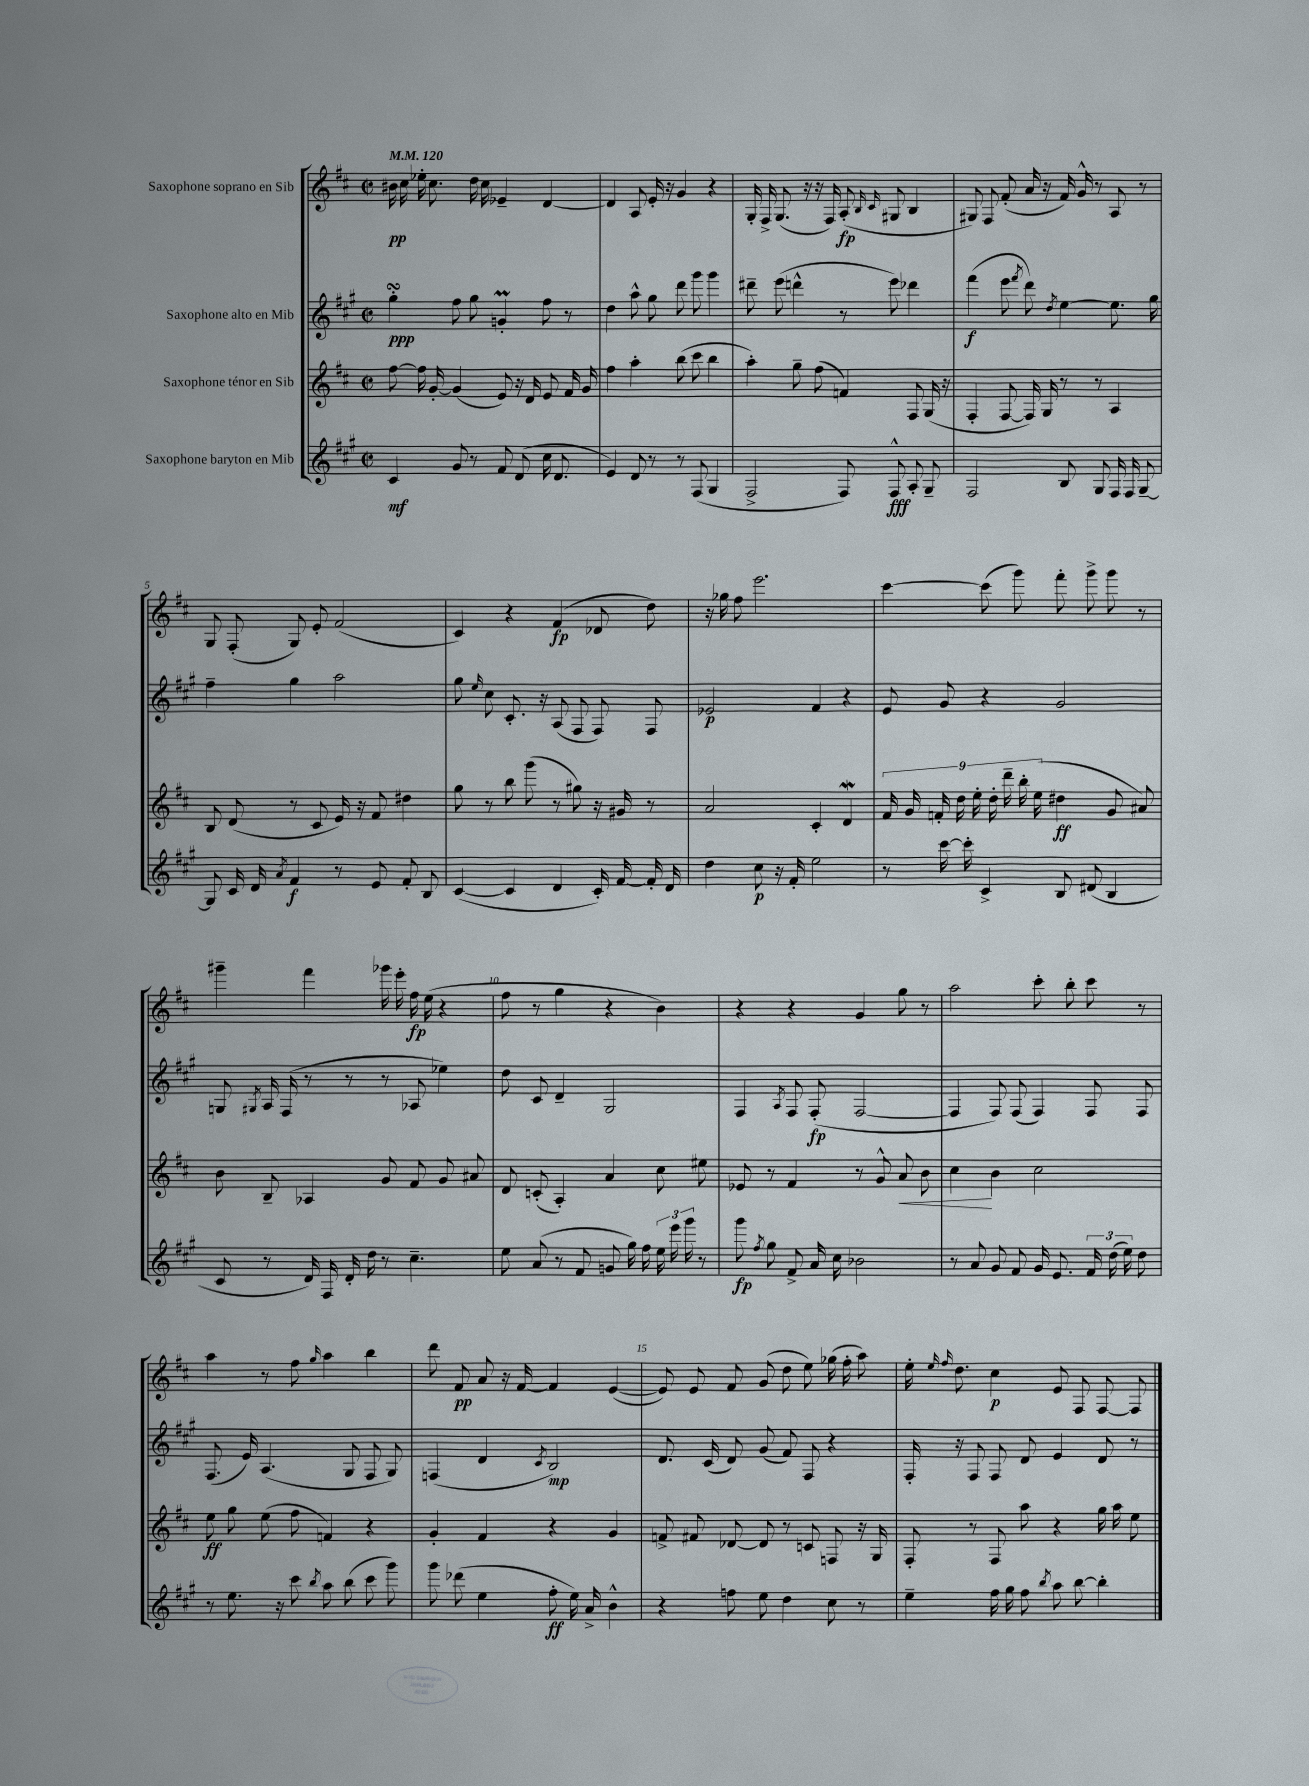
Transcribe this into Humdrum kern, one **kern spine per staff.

**kern	**kern	**kern	**kern
*staff4	*staff3	*staff2	*staff1
*clefG2	*clefG2	*clefG2	*clefG2
*k[f#c#g#]	*k[f#c#]	*k[f#c#g#]	*k[f#c#]
*M2/2	*M2/2	*M2/2	*M2/2
*met(c|)	*met(c|)	*met(c|)	*met(c|)
*MM120	*MM120	*MM120	*MM120
4c#/	[8ff#\	4gg#'\	16b#\
.	.	.	16cc#\
.	16ff#\]	.	16ee-'\
.	[16g'/	.	8.cc#\
8g#/	(4g/]	8ff#\	.
8r	.	8gg#\	16dd\
.	.	.	16cc#\
8f#/	8e/)	4g'/	4e-~/
(8d/	16r	.	.
.	16d/	.	.
16cc#\	8e/	8ff#\	[4d/
8.d/	.	.	.
.	16f#/	8r	.
.	16g/	.	.
=	=	=	=
4e/)	4ff#\	4dd\	4d/]
8d/	4aa'\	8aa^^\	8A/
8r	.	8gg#\	16e'/
.	.	.	16r
8r	(8bb\	8ddd\	4g/
(8F#/	8ccc#\	8ggg#\	.
4G#/	4bb\	4ggg#\	4r
=	=	=	=
2F#^/	4aa'\)	8ddd#~\	16G'/
.	.	.	16F#^/
.	.	(8eee\	(8.G/
.	8gg~\	4ddd^^\	.
.	.	.	16r
.	(8ff#\	.	16r
.	.	.	16F#/)
8F#/)	4f/)	8r	(8A'/
.	.	.	16qqB/
.	.	.	16qqc#/
8F#^^/	.	8eee\)	8G#/
8A'/	8F#/	4ddd-\	4B/
8G#~/	(16G/	.	.
.	16r	.	.
=	=	=	=
2F#/	4F#'/	(4fff#\	8G#/)
.	.	.	8F#/
.	[8F#/	8eee\	(8f#'/
.	.	8qfff#/	.
.	16F#/])	8ddd\)	16a/
.	16G/	.	16r
.	.	8qdd/	.
8B/	8r	[4ee\	16f#/)
.	.	.	16g^^/
8G#/	8r	.	8r
16F#/	4A/	8.ee\]	8A/
16F#/	.	.	.
[8G#~/	.	.	8r
.	.	16gg#\	.
=	=	=	=
8G#/]	8B/	4ff#~\	8G/
16c#/	(8d/	.	(8F#'/
16d/	.	.	.
8qa/	.	.	.
4f#/	8r	4gg#\	8G/)
.	8c#/	.	8e'/
8r	16e/)	2aa\	(2f#/
.	16r	.	.
8e/	8f#/	.	.
8f#'/	4dd#\	.	.
8B/	.	.	.
=	=	=	=
([4c#/	8gg\	8gg#\	4c#/)
.	.	16qqee/	.
.	8r	8cc#\	.
4c#/]	8bb\	8.c#'/	4r
.	(8ggg\	.	.
.	.	16r	.
4d/	8r	(8A/	(4f#/
.	8gg#\)	8F#/	.
16c#'/)	16r	8F#/)	8d-/
[16f#/	16g#/	.	.
16f#'/]	8r	8F#/	8dd\)
16d/	.	.	.
=	=	=	=
4dd\	2a/	2e-/	16r
.	.	.	16gg-\
.	.	.	8ff#\
8cc#\	.	.	2.eee\
16r	.	.	.
16f#'/	.	.	.
2ee\	4c#'/	4f#/	.
.	4d/	4r	.
=	=	=	=
8r	18f#/	8e/	[4ccc#\
.	18g/	.	.
.	18f'/	.	.
[16ccc#\	.	8g#/	.
.	18dd\	.	.
16ccc#'\]	.	.	.
.	18ee'\	.	.
4c#^/	.	4r	(8ccc#\]
.	18dd'\	.	.
.	18ddd~\	.	.
.	.	.	8ggg\)
.	18bb'\	.	.
.	(18ee\	.	.
8B/	4dd#\	2g#/	8fff#'\
(8d#/	.	.	8ggg^\
4B/	8g/	.	8ggg\
.	8a#/)	.	8r
=	=	=	=
8c#/	8b\	8G/	4ggg#~\
.	.	8qG#/	.
8r	8B~/	16A/	.
.	.	(16F#/	.
16d/)	4A-/	8r	4fff#\
16F#/	.	.	.
16d'/	.	8r	.
16dd\	.	.	.
8r	8g/	8r	16ggg-\
.	.	.	16eee'\
4.cc#~\	8f#/	8A-/	16ff#\
.	.	.	(16ee\
.	8g/	4ee-\)	4r
.	8a#/	.	.
=	=	=	=
8ee\	8d/	8dd\	8ff#\
(8a/	(8c'/	8c#/	8r
8r	4A'/)	4d~/	4gg\
8f#/	.	.	.
8g/	4a/	2G#/	4r
16gg#\)	.	.	.
16ff#\	.	.	.
24ee\	8cc#\	.	4b\)
24eee\	.	.	.
24ggg#\	.	.	.
8r	8ee#\	.	.
=	=	=	=
8ggg#\	8e-/	4F#/	4r
8qff#/	.	.	.
8gg#\	8r	.	.
.	.	8qA/	.
8f#^/	4f#/	8F#/	4r
16a/	.	(8F#'/	.
16cc#\	.	.	.
2b-\	8r	[2F#/	4g/
.	8g^^/	.	.
.	8a/	.	8gg\
.	8b\	.	8r
=	=	=	=
8r	4cc#\	4F#/]	2aa\
8a/	.	.	.
8g#/	4b\	8F#/)	.
8f#/	.	(8F#/	.
16g#/	2cc#\	4F#/)	8ccc#'\
8.e/	.	.	.
.	.	.	8bb'\
24f#/	.	8F#/	8ccc#\
(24dd\	.	.	.
24ee\)	.	.	.
8dd\	.	8F#/	8r
=	=	=	=
8r	8ee\	(8.F#/	4aa\
8.ee\	8gg\	.	.
.	.	16e/)	.
.	(8ee\	(4.A/	8r
16r	.	.	.
8ccc#\	8ff#\	.	8ff#\
8qbb/	.	.	16qqgg/
8aa\	4f/)	.	4aa\
(8bb\	.	8G#/	.
8ccc#\	4r	8F#/	4bb\
8ggg#\)	.	8G#/)	.
=	=	=	=
8ggg#\	4g'/	(4F/	8ddd\
(8ddd-\	.	.	8f#/
4ee\	4f#/	4d/	8a/
.	.	.	16r
.	.	.	[16f#/
.	.	8qc#/	.
8ff#'\	4r	2B/)	4f#/]
16ee\)	.	.	.
16a^/	.	.	.
4b^^\	4g/	.	([4e/
=	=	=	=
4r	8f^/	8.d/	8e/])
.	8f#/	.	8e/
.	.	(16c#/	.
8ff\	[8d-/	8d/)	8f#/
8ee\	8d-/]	(8g#/	(8g/
4dd\	8r	8f#/)	8dd\
.	8c/	8F#/	8ee\)
8cc#\	8F/	4r	(16gg-\
.	.	.	16ff#'\
8r	16r	.	8aa\)
.	16G/	.	.
=	=	=	=
4ee~\	8F#'/	16F#'/	16ee'\
.	.	.	16qqee/
.	.	.	16qqff#/
.	.	16r	8.dd\
.	8r	8F#/	.
16ff#\	8F#/	8F#/	4cc#\
16gg#\	.	.	.
8ff#\	8aa\	8d/	.
8qbb/	.	.	.
8aa\	4r	4e/	8e/
[8bb\	.	.	8F#/
4bb'\]	16gg\	8d/	[8F#/
.	16aa\	.	.
.	8ee\	8r	8F#/]
==	==	==	==
*-	*-	*-	*-
